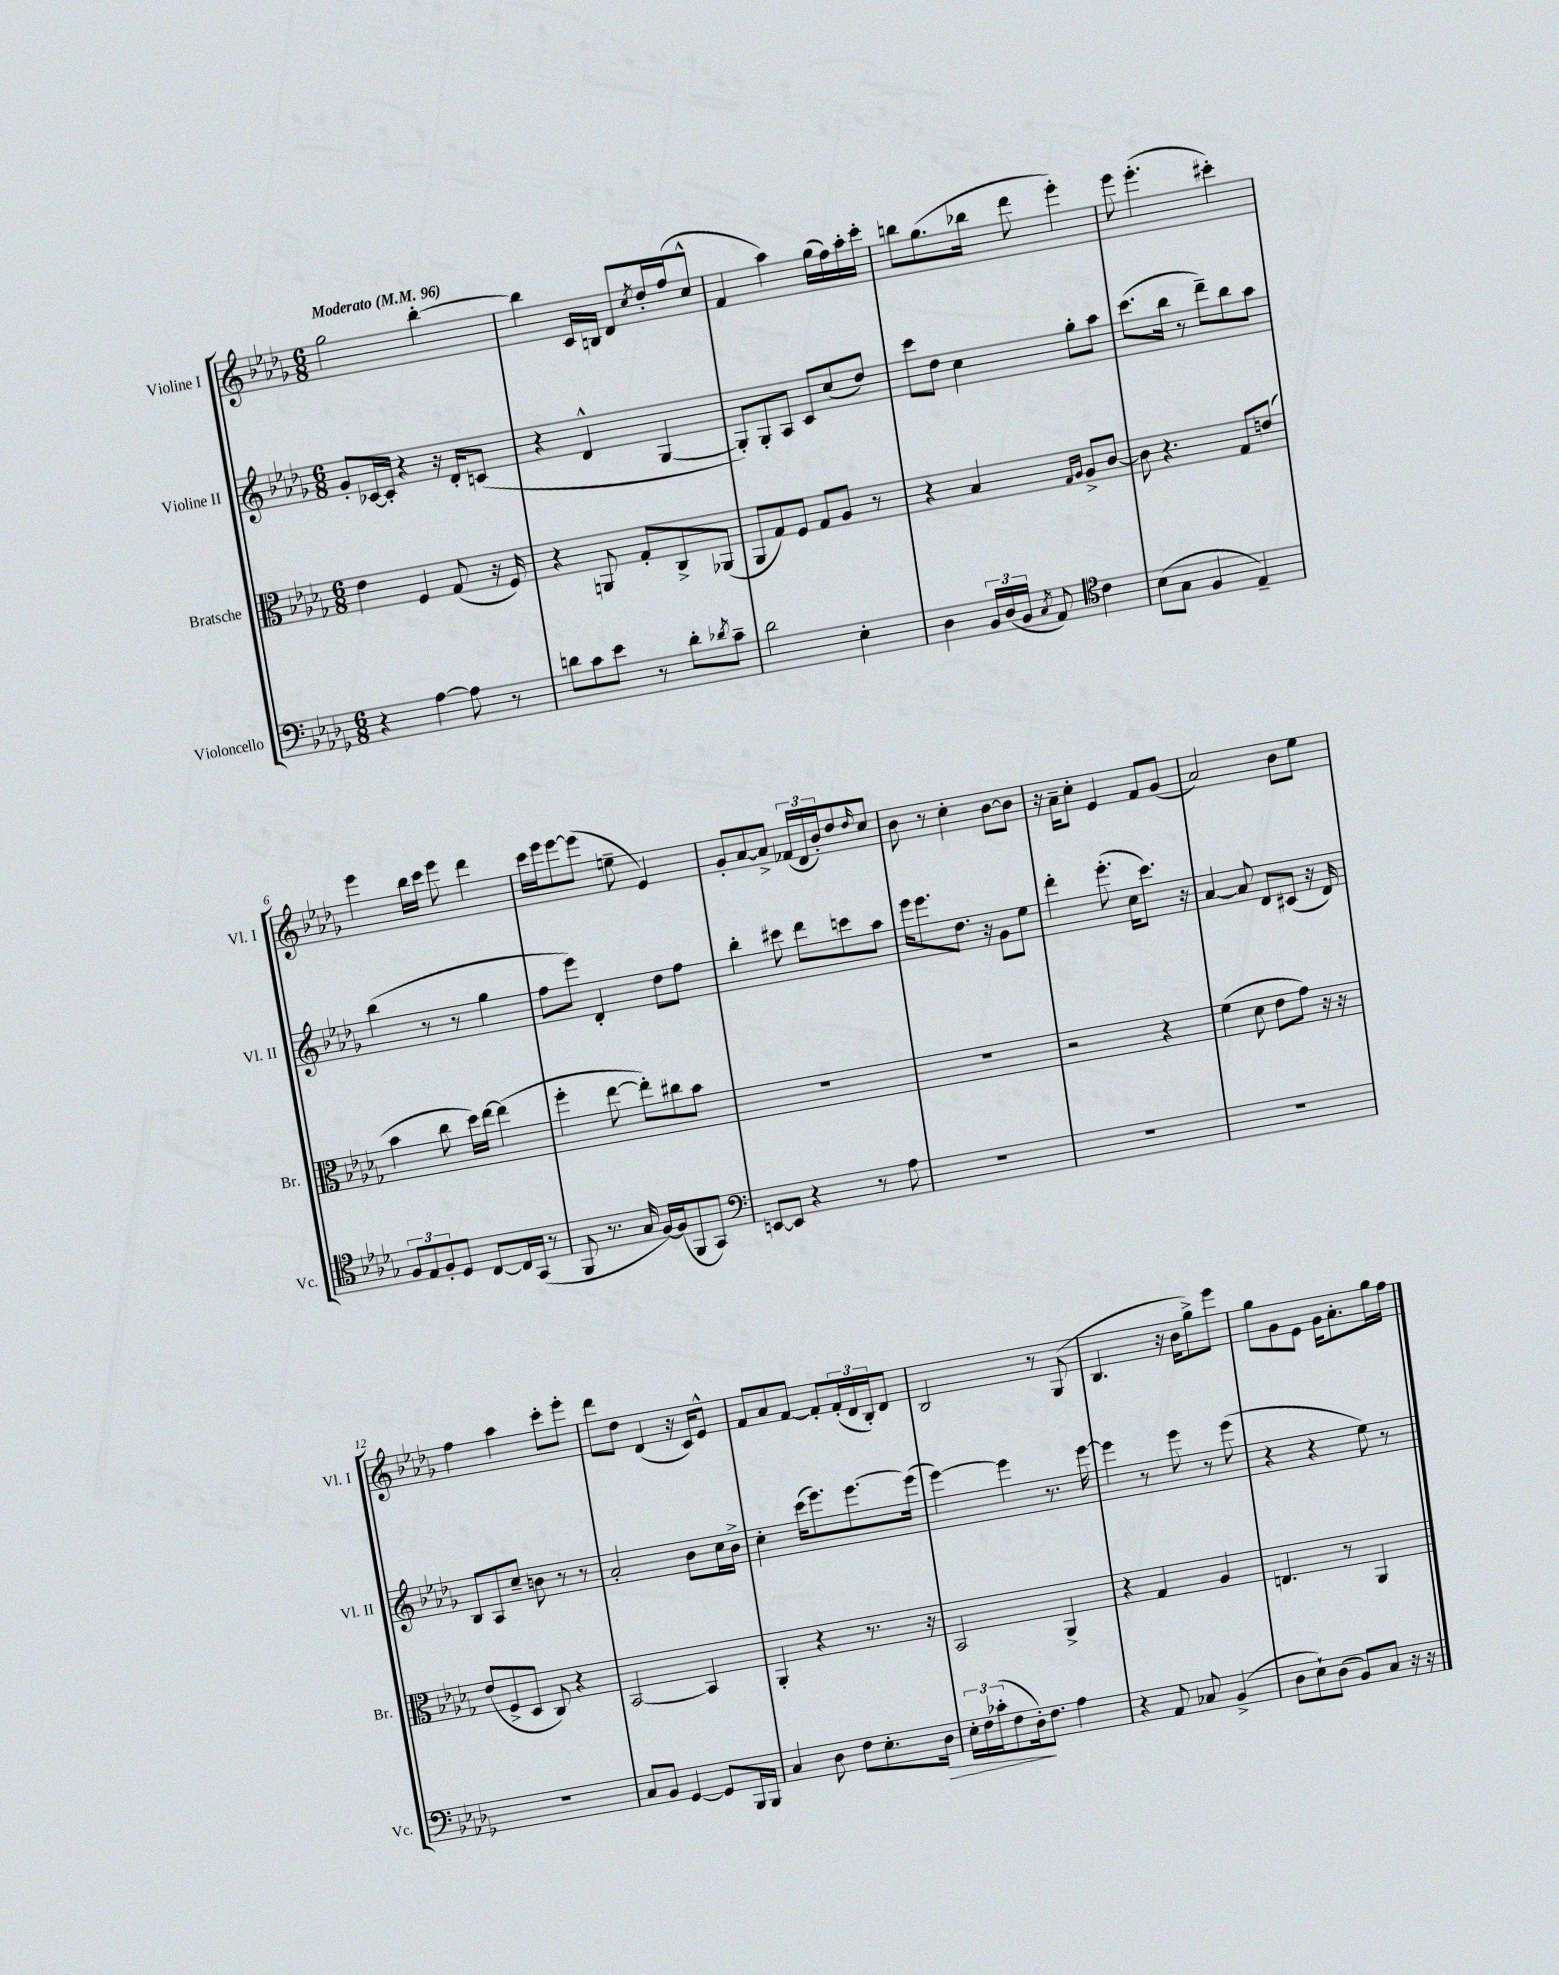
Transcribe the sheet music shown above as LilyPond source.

<<
\new StaffGroup <<
\new Staff = "s0" \with { instrumentName = "Violine I" shortInstrumentName = "Vl. I" } {
    \clef treble \key des \major \numericTimeSignature \time 6/8 \tempo "Moderato" 4 = 96
    ges''2 bes''4~-. |
    bes''4 c'16 b16 des'8 \acciaccatura { c''8 } des''16-. f''16( c''8-^ |
    f'4 aes''4) ges''16( f''16) aes''16-. c'''16-. |
    b''8 ges''8.( bes''16 des'''8 ees'''4-.) |
    ees'''8 ees'''4.-.( cis'''4-.) |
    ees'''4 bes''16 c'''16 ees'''8 des'''4 |
    c'''16 ees'''16 ees'''8~ ees'''8( e''8-- ees'4) |
    ges'8-. aes'8~ aes'8-> \tuplet 3/2 { fes'16( des'16 bes'16-.) } des''8 \grace { des''16 } c''8 |
    bes'8 r8 c''4-. bes'8~ bes'8 |
    r16 aes'16-- c''8-. ees'4 f'8 ges'8( |
    aes'2) bes'8 ees''8 |
    f''4 aes''4 c'''8-. ees'''8-. |
    des'''8 des''8 des'4( r16 c'16) ees'8-^ |
    f'8 aes'8 f'8~ f'8-. \tuplet 3/2 { f'16-.( des'16 bes16-.) } des'8 |
    bes2 r8 ges8( |
    bes4. r16 bes'16 ges''8->) ees'''8 |
    ges''8 ges'8 ees'8 ges'16 aes'8.-. ges''16 f''16 \bar "|." |
}
\new Staff = "s1" \with { instrumentName = "Violine II" shortInstrumentName = "Vl. II" } {
    \clef treble \key des \major \numericTimeSignature \time 6/8
    ges'8-. ces'16~ ces'16-. r4 r16 des'16-. c'8( |
    r4 des'4-^ ges4~ |
    ges8-.) ges8-. aes8 c'8 c''8( des''8) |
    c'''8 des''8 c''4 ges''8-. aes''8 |
    c'''8.( bes''16 r8 des'''8--) bes''8 aes''8 |
    bes''4( r8 r8 ges''4 |
    f''8 ees'''8) des'4-. des''8 f''8 |
    bes''4-. cis'''8 des'''8 c'''8 aes''8 |
    ees'''16 ees'''8. des''8. r16 ges'8 ees''8 |
    des'''4-. ees'''8.-.( c''16 c'''8.) r16 |
    aes'4~ aes'8 des'8 cis'8( r16 des'16) |
    bes8 aes8 c''8-- b'8 r8 r8 |
    aes'2-. bes'8 c''16 bes'16-> |
    c''4-. c'''16( ees'''8.) ees'''8.~ ees'''16( |
    ees'''4~) ees'''4 r8. ees'''16~ |
    ees'''4 r8 ees'''8 r8 ees'''8( |
    r4 r4 ees''8) r8 \bar "|." |
}
\new Staff = "s2" \with { instrumentName = "Bratsche" shortInstrumentName = "Br." } {
    \clef alto \key des \major \numericTimeSignature \time 6/8
    ees'4 f4 ges8( r16 f16) |
    r4 a,8 ges8-. c8-> aes,8( |
    aes,8 ges8) f8 ges8 aes8 r8 |
    r4 bes4 \grace { ges16 aes16 } aes8-> c'8~ |
    c'8 r4. ges8 e'8( |
    bes'4 c''8 des''16) ees''16~ ees''4( |
    f''4-. ees''8~ ees''8-.) cis''8 bes'8 |
    R2. |
    R2. |
    r2 r4 |
    f'4( des'8 ees'8 ges'8) r16 r16 |
    ees'8( f8-> des8 c8) r4 |
    bes,2~ bes,4 |
    aes,4-. r4 r8. r16 |
    bes,2 aes,4-> |
    r4 ges4 aes4 |
    e4. r8 aes,4 \bar "|." |
}
\new Staff = "s3" \with { instrumentName = "Violoncello" shortInstrumentName = "Vc." } {
    \clef bass \key des \major \numericTimeSignature \time 6/8
    r4 aes4~ aes8 r8 |
    d'8 c'8 ees'8 r8 d'8-. \acciaccatura { des'8 } c'8-- |
    des'2 ees4-. |
    des4 \tuplet 3/2 { bes,16 des16( bes,16 } \acciaccatura { c8 } aes,8) \clef tenor c'4 |
    bes8( ges8 f4 ees4--) |
    \tuplet 3/2 { f8 ees8 f8-. } des8 c8~ c16 ges,16( r8 |
    f,8 r8. ges16 f16~) f16( f,8 ges,8) |
    \clef bass e,8~ e,8 r4 r8 aes8 |
    R2. |
    R2. |
    R2. |
    R2. |
    c8 bes,8 ges,4~ ges,8 bes,,16 bes,,16 |
    c4 des8 f8 ees8.-. des16\> |
    \tuplet 3/2 { ees16-. f16 ces'16-.( } f8 des16-.\!) f8. aes4 |
    r4 aes,8 ces8 bes,4->( |
    des8 ees8-!) des8( bes,8) c8 r16 r16 \bar "|." |
}
>>
>>
